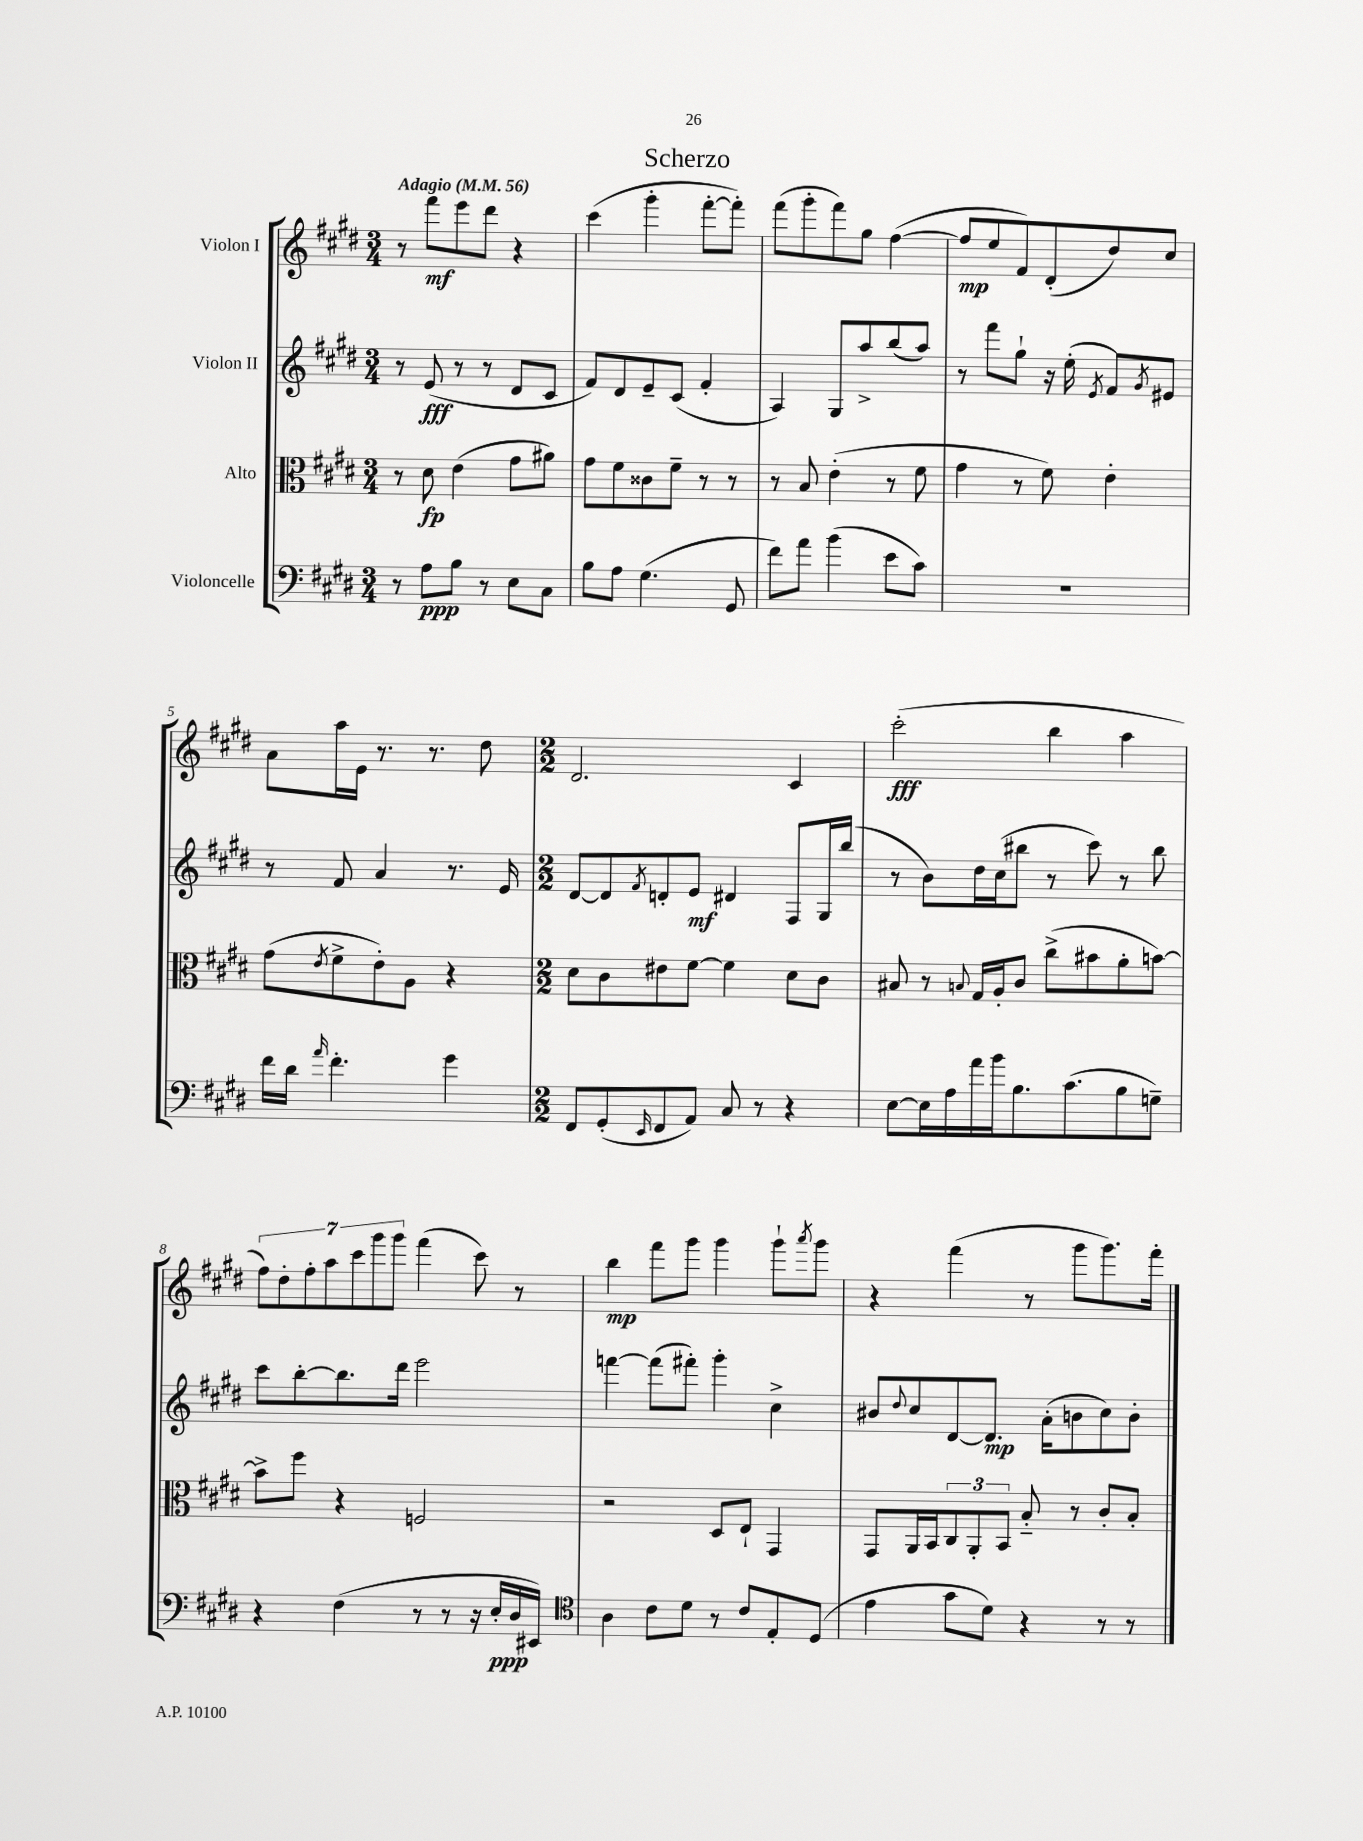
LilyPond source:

\header { title = "Scherzo" }
<<
\new StaffGroup <<
\new Staff = "s0" \with { instrumentName = "Violon I" } {
    \clef treble \key e \major \numericTimeSignature \time 3/4 \tempo "Adagio" 4 = 56
    r8 fis'''8\mf e'''8 dis'''8 r4 |
    cis'''4( gis'''4-. fis'''8~-. fis'''8-.) |
    fis'''8( gis'''8-. fis'''8) gis''8 fis''4~( |
    fis''8\mp e''8 fis'8) dis'8-.( dis''8) cis''8 |
    a'8 a''16 e'16 r8. r8. dis''8 |
    \numericTimeSignature \time 2/2 dis'2. cis'4 |
    cis'''2-.\fff( b''4 a''4 |
    \tuplet 7/4 { fis''8) dis''8-. fis''8-. a''8 cis'''8 gis'''8 gis'''8 } fis'''4( cis'''8) r8 |
    b''4\mp fis'''8 gis'''8 gis'''4 gis'''8-! \acciaccatura { a'''8 } gis'''8 |
    r4 fis'''4( r8 gis'''8 gis'''8.) fis'''16-. \bar "|." |
}
\new Staff = "s1" \with { instrumentName = "Violon II" } {
    \clef treble \key e \major \numericTimeSignature \time 3/4
    r8 e'8\fff( r8 r8 dis'8 cis'8 |
    fis'8) dis'8 e'8-- cis'8( fis'4-. |
    a4) gis8 a''8-> b''8( a''8) |
    r8 fis'''8 gis''8-! r16 e''16-.( \acciaccatura { e'8 } fis'8) \acciaccatura { gis'8 } eis'8 |
    r8 fis'8 a'4 r8. e'16 |
    \numericTimeSignature \time 2/2 dis'8~ dis'8 \acciaccatura { fis'8 } d'8-. e'8\mf dis'4 fis8 gis16 b''16( |
    r8 b'8) dis''16 cis''16( bis''8 r8 cis'''8) r8 bis''8 |
    cis'''8 b''8~-. b''8. dis'''16 e'''2 |
    f'''4~ f'''8( fis'''8-.) gis'''4-. cis''4-> |
    bis'8 \appoggiatura { dis''8 } cis''8 dis'8~ dis'8.\mp a'16-.( b'8 cis''8) b'8-. \bar "|." |
}
\new Staff = "s2" \with { instrumentName = "Alto" } {
    \clef alto \key e \major \numericTimeSignature \time 3/4
    r8 dis'8\fp e'4( gis'8 ais'8) |
    gis'8 fis'8 cisis'8 fis'8-- r8 r8 |
    r8 b8 e'4-.( r8 fis'8 |
    gis'4 r8 fis'8) e'4-. |
    gis'8( \acciaccatura { e'8 } fis'8-> e'8-.) a8 r4 |
    \numericTimeSignature \time 2/2 dis'8 cis'8 eis'8 fis'8~ fis'4 dis'8 cis'8 |
    bis8 r8 \appoggiatura { b8 } gis16 a16-. cis'8 cis''8->( bis'8 a'8-. b'8~) |
    b'8-> fis''8 r4 f2 |
    r2 dis8 e8-! gis,4 |
    gis,8 a,16 b,16 \tuplet 3/2 { cis8 a,8-. b,8 } b8-_ r8 cis'8-. b8-. \bar "|." |
}
\new Staff = "s3" \with { instrumentName = "Violoncelle" } {
    \clef bass \key e \major \numericTimeSignature \time 3/4
    r8 a8\ppp b8 r8 e8 cis8 |
    b8 a8 gis4.( gis,8 |
    fis'8) a'8 b'4( e'8 cis'8) |
    R2. |
    fis'16 dis'16 \grace { a'16 } fis'4.-. gis'4 |
    \numericTimeSignature \time 2/2 fis,8 gis,8-.( \grace { e,16 } fis,8 a,8) cis8 r8 r4 |
    e8~ e16 a16 a'16 b'16 b8. cis'8.( b8 g8--) |
    r4 fis4( r8 r8 r16 e16-.\ppp dis16 eis,16) |
    \clef tenor a4 cis'8 dis'8 r8 cis'8 e8-. dis8( |
    e'4 gis'8 dis'8) r4 r8 r8 \bar "|." |
}
>>
>>
